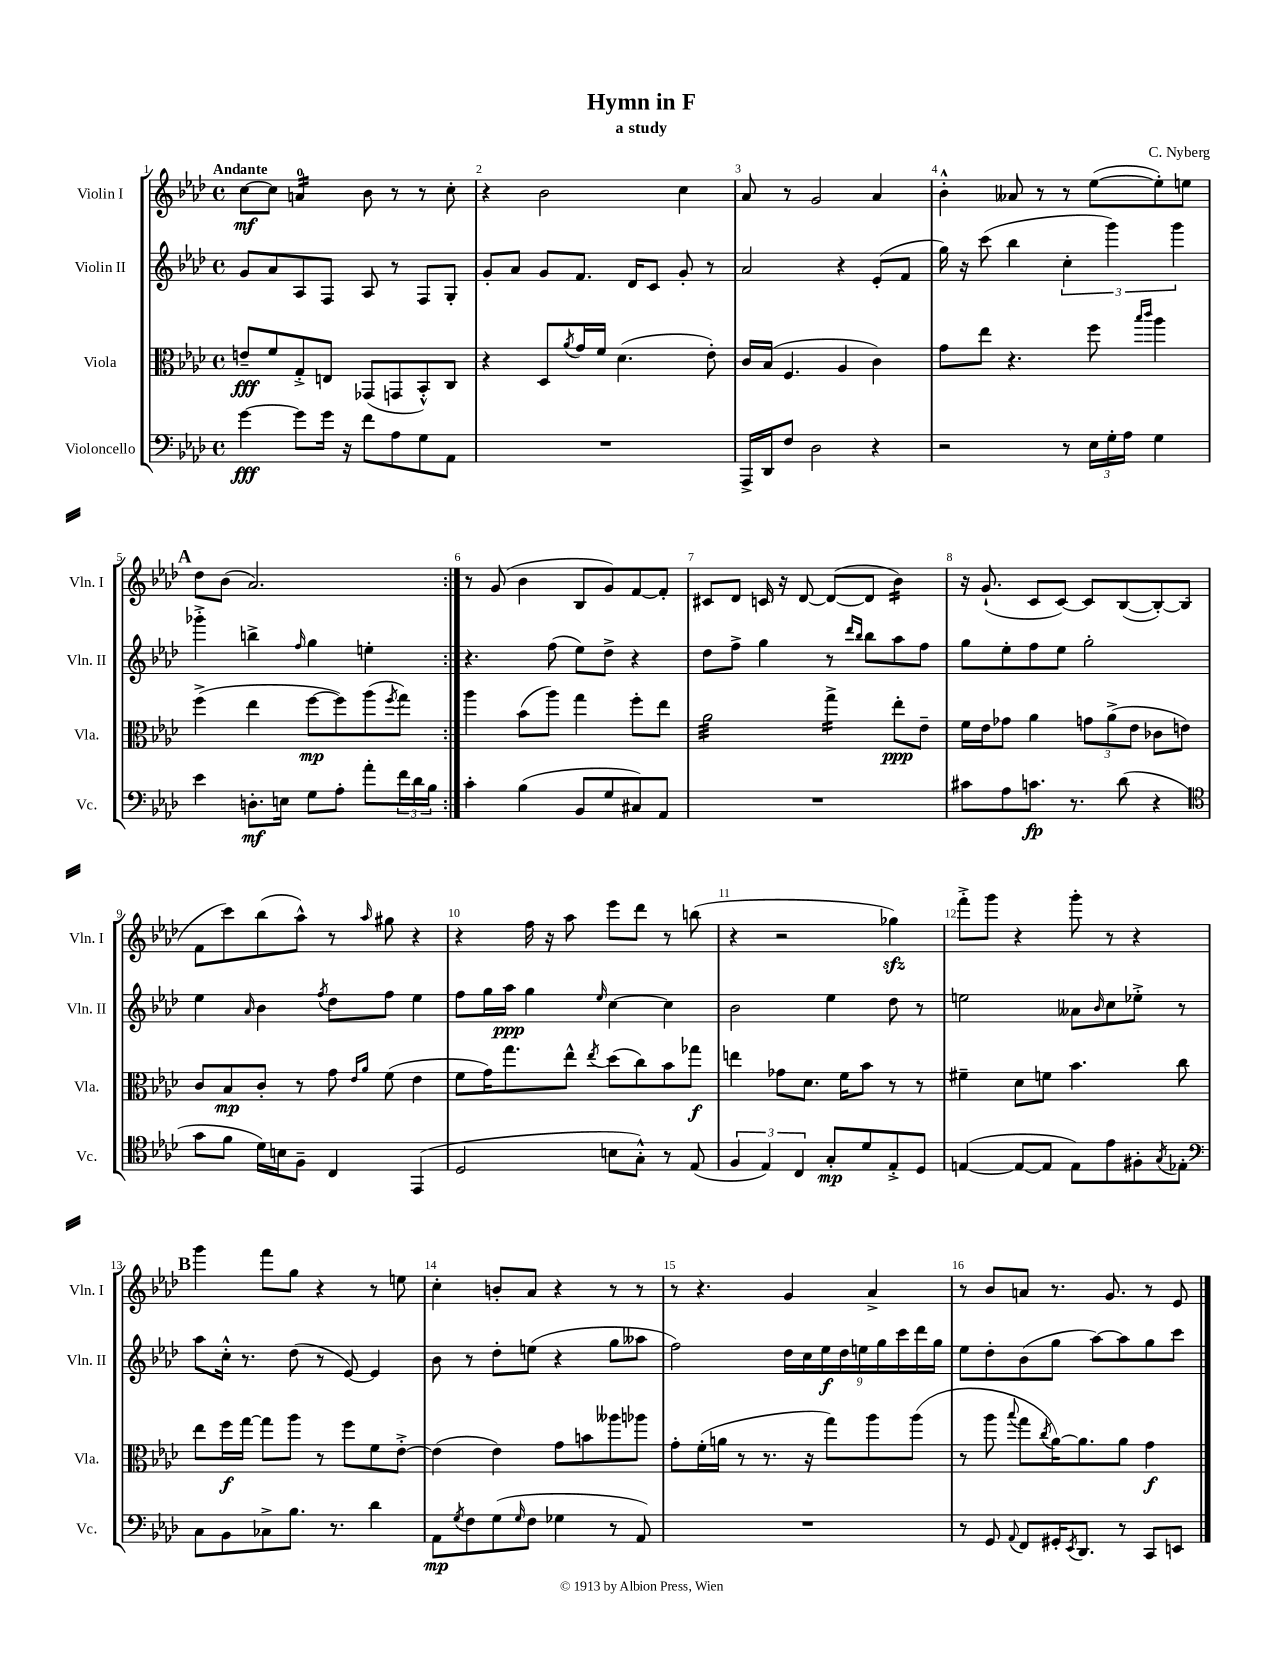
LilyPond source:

\header { title = "Hymn in F" composer = "C. Nyberg" subtitle = "a study" }
<<
\new StaffGroup <<
\new Staff = "s0" \with { instrumentName = "Violin I" shortInstrumentName = "Vln. I" } {
    \clef treble \key aes \major \defaultTimeSignature \time 4/4 \tempo "Andante"
    \repeat volta 2 { c''8~\mf c''8 a'4:16-0 bes'8 r8 r8 c''8-. |
    r4 bes'2 c''4 |
    aes'8 r8 g'2 aes'4 |
    bes'4-.-^ aeses'8 r8 r8 ees''8~( ees''8-.) e''8 |
    \mark \markup { \bold "A" } des''8 bes'8( aes'2.) | }
    r8 g'8( bes'4 bes8 g'8) f'8~ f'8-. |
    cis'8 des'8 c'16 r16 des'8~ des'8~( des'8 bes'4:16) |
    r16 g'8.-!( c'8 c'8~) c'8 bes8~( bes8~-.) bes8( |
    f'8 c'''8) bes''8( aes''8-^) r8 \grace { aes''16 } gis''8 r4 |
    r4 f''16 r16 aes''8 ees'''8 des'''8 r8 b''8( |
    r4 r2 ges''4\sfz) |
    f'''8-.-> g'''8 r4 g'''8-. r8 r4 |
    \mark \markup { \bold "B" } g'''4 f'''8 g''8 r4 r8 e''8 |
    c''4-. b'8-. aes'8 r4 r8 r8 |
    r8 r4. g'4 aes'4-> |
    r8 bes'8 a'8 r8. g'8. r8 ees'8 \bar "|." |
}
\new Staff = "s1" \with { instrumentName = "Violin II" shortInstrumentName = "Vln. II" } {
    \clef treble \key aes \major \defaultTimeSignature \time 4/4
    \repeat volta 2 { g'8 aes'8 aes8 f8 aes8 r8 f8 g8-. |
    g'8-. aes'8 g'8 f'8. des'16 c'8 g'8-. r8 |
    aes'2 r4 ees'8-.( f'8 |
    g''16) r16 c'''8( bes''4 \tuplet 3/2 { c''4-. g'''4) g'''4 } |
    \mark \markup { \bold "A" } ges'''4-.-> b''4-> \grace { f''16 } g''4 e''4-. | }
    r4. f''8( ees''8) des''8-> r4 |
    des''8 f''8-> g''4 r8 \grace { des'''16 bes''16 } bes''8 aes''8 f''8 |
    g''8 ees''8-. f''8 ees''8 g''2-. |
    ees''4 \grace { aes'16 } bes'4 \acciaccatura { f''8 } des''8 f''8 ees''4 |
    f''8 g''16 aes''16\ppp g''4 \grace { ees''16 } c''4~ c''4 |
    bes'2 ees''4 des''8 r8 |
    e''2 aeses'8 \grace { bes'16 } c''8 ees''8-.-> r8 |
    \mark \markup { \bold "B" } aes''8 c''16-.-^ r8. des''8( r8 ees'8~) ees'4 |
    bes'8 r8 des''8-. e''8( r4 g''8 aeses''8 |
    f''2) \tuplet 9/8 { des''16 c''16 ees''16\f des''16 e''16 g''16 c'''16 des'''16 g''16 } |
    ees''8 des''8-. bes'8( g''8 aes''8~) aes''8 g''8 c'''8 \bar "|." |
}
\new Staff = "s2" \with { instrumentName = "Viola" shortInstrumentName = "Vla." } {
    \clef alto \key aes \major \defaultTimeSignature \time 4/4
    \repeat volta 2 { e'8--\fff f'8 g8-.-> e8 ges,8( g,8 bes,8-.-^) c8 |
    r4 des8 \acciaccatura { aes'8 } g'16 f'16 des'4.( ees'8-.) |
    c'16 bes16( f4. aes4 c'4) |
    g'8 ees''8 r4. f''8 \grace { bes''16 c'''16 } aes''4 |
    \mark \markup { \bold "A" } f''4->( ees''4 f''8~\mp f''8) aes''8( \acciaccatura { f''8 } g''8) | }
    aes''4 bes'8( aes''8) g''4 f''8-. ees''8 |
    aes'2:32 g''4:16-> ees''8-.\ppp ees'8-- |
    f'16 ees'16 ges'8 aes'4 \tuplet 3/2 { g'8 aes'8->( ees'8 } ces'8 e'8) |
    c'8 bes8\mp c'8-. r8 g'8 \grace { ees'16 aes'16 } f'8( ees'4 |
    f'8 g'16) g''8. ees''8-^ \acciaccatura { ees''8 } des''8( c''8) bes'8 ges''8\f |
    e''4 ges'8 des'8. f'16 bes'8 r8 r8 |
    fis'4-- des'8 f'8 bes'4. c''8 |
    \mark \markup { \bold "B" } ees''8 f''16\f g''16~ g''8 aes''8 r8 f''8 f'8 ees'8~-.-> |
    ees'4( ees'4) g'8 b'8 aeses''8 aes''8 |
    g'8-. f'16-.( a'16 r8 r8. r16 g''8) aes''8 aes''8( |
    r8 aes''8 \appoggiatura { bes''8 } g''8 \acciaccatura { c''8 } aes'16~) aes'8. aes'8 g'4\f \bar "|." |
}
\new Staff = "s3" \with { instrumentName = "Violoncello" shortInstrumentName = "Vc." } {
    \clef bass \key aes \major \defaultTimeSignature \time 4/4
    \repeat volta 2 { g'4~\fff g'8 g'16 r16 f'8 aes8 g8 aes,8 |
    R1 |
    aes,,16-> des,16 f8 des2 r4 |
    r2 r8 \tuplet 3/2 { ees16 g16-. aes16 } g4 |
    \mark \markup { \bold "A" } ees'4 d8.-.\mf e16 g8 aes8-. aes'8-. \tuplet 3/2 { f'16 des'16 bes16 } | }
    c'4-. bes4( bes,8 g8 cis8) aes,8 |
    R1 |
    cis'8 aes8 c'8.\fp r8. des'8( r4 |
    \clef tenor g'8 f'8 des'16) b16 f8-- c4 ees,4( |
    des2 b8 g8-.-^) r8 ees8( |
    \tuplet 3/2 { f4 ees4) c4 } g8-.\mp des'8 ees8-.-> des8 |
    e4~( e8~ e8 e8) ees'8 fis8-. \acciaccatura { g8 } ees8-. |
    \mark \markup { \bold "B" } \clef bass c8 bes,8 ces8-> bes8. r8. des'4 |
    aes,8\mp \acciaccatura { g8 } f8 g8( \grace { g16 } f8 ges4 r8 aes,8) |
    R1 |
    r8 g,8 \appoggiatura { aes,8 } f,8 gis,16-. \acciaccatura { ees,8 } des,8. r8 c,8 e,8 \bar "|." |
}
>>
>>
\layout { \context { \Score \override BarNumber.break-visibility = ##(#f #t #t) barNumberVisibility = #all-bar-numbers-visible } }
